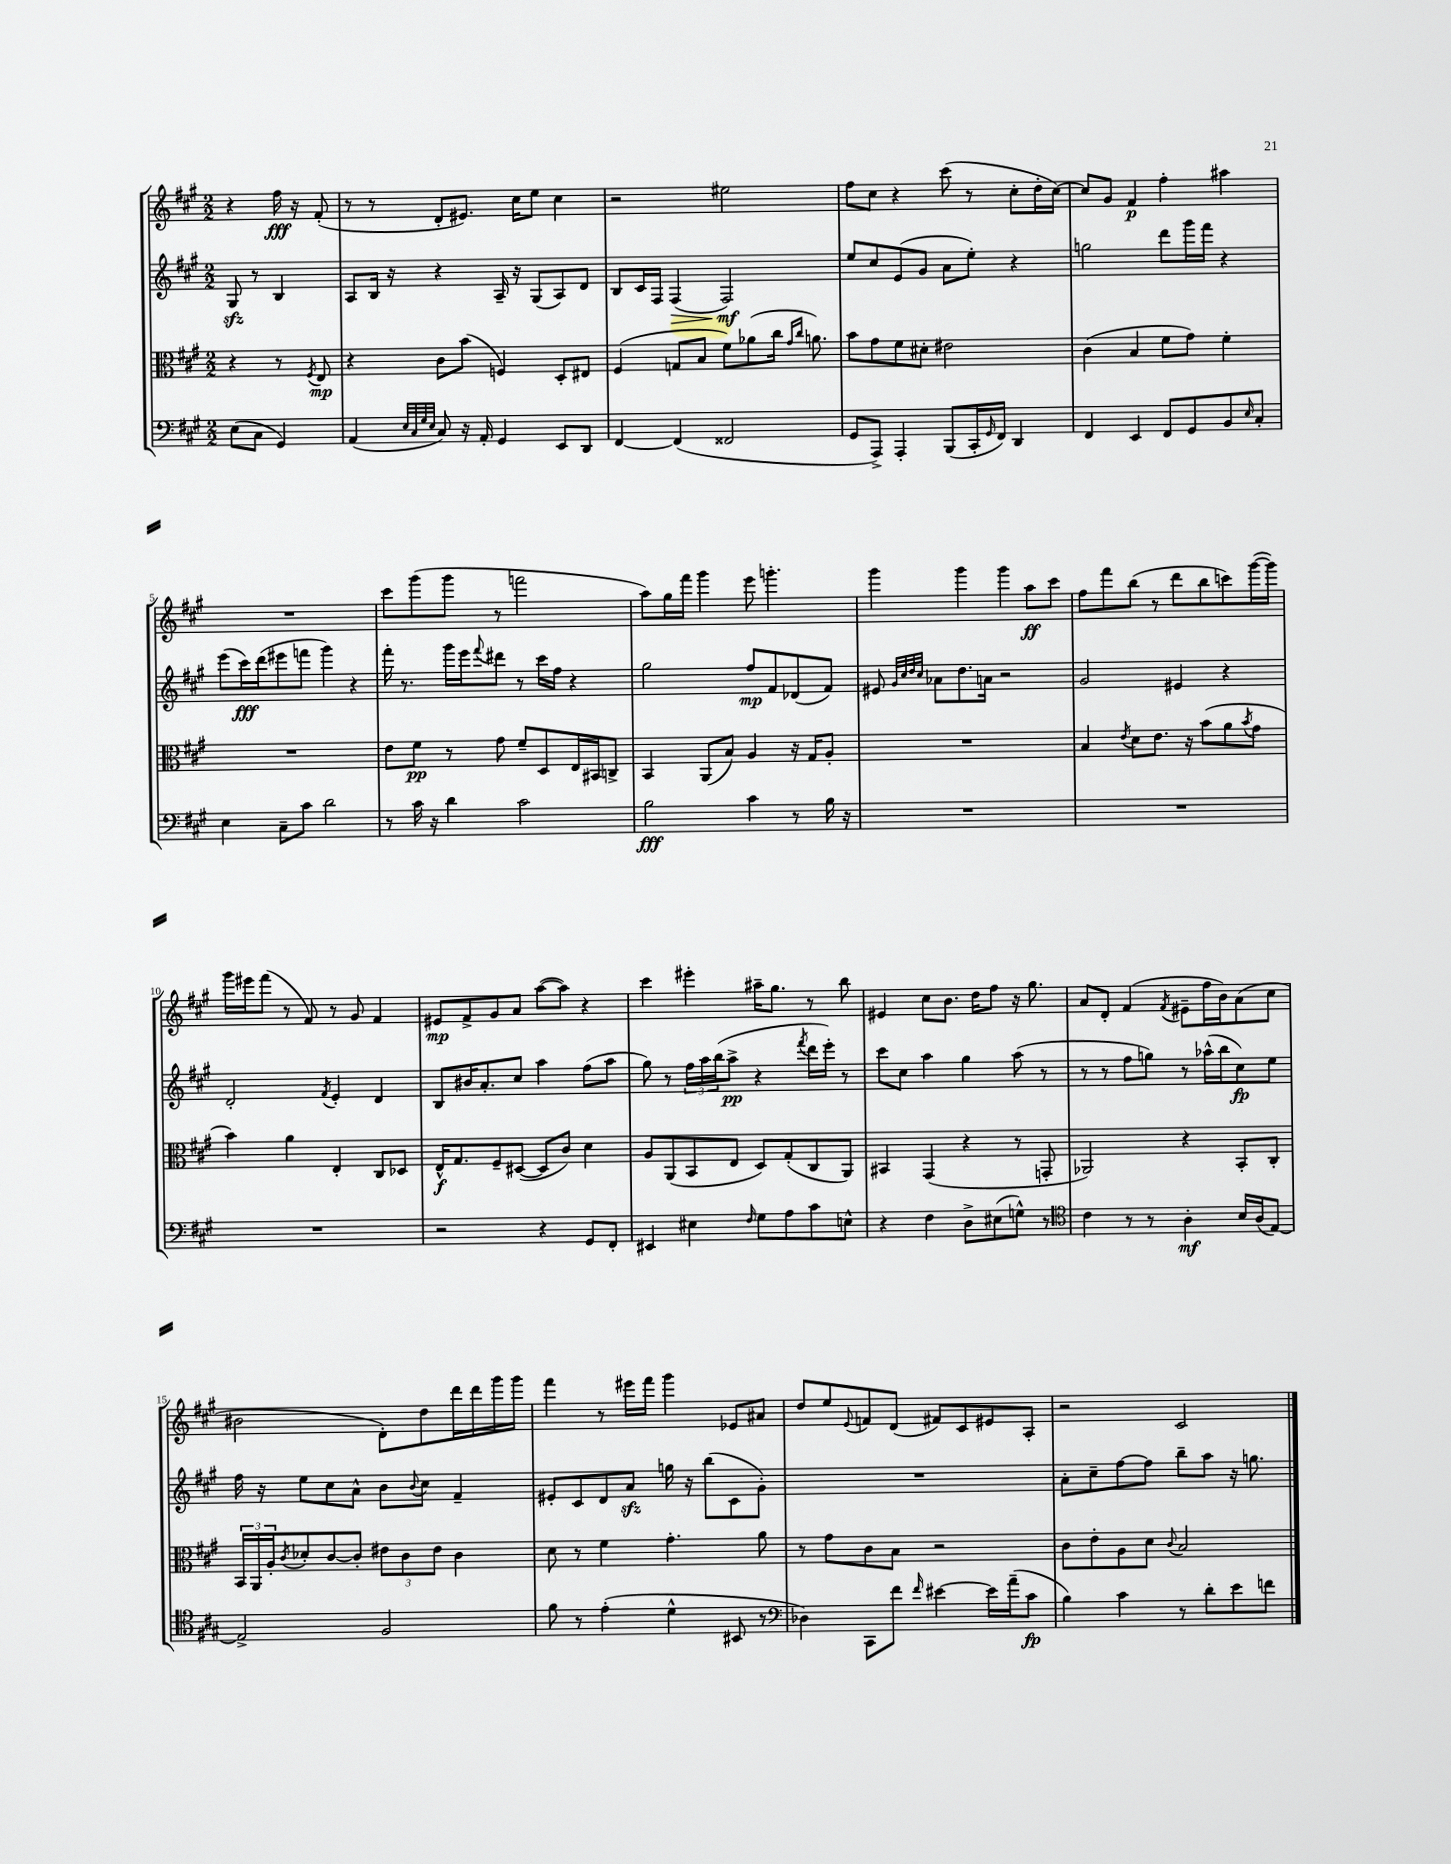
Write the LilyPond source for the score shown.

<<
\new StaffGroup <<
\new Staff = "s0" {
    \clef treble \key a \major \numericTimeSignature \time 2/2 \partial 2
    r4 fis''16\fff r16 fis'8-.( |
    r8 r8 d'8-. eis'8.) cis''16 e''8 cis''4 |
    r2 eis''2 |
    fis''8 cis''8 r4 cis'''8( r8 cis''8-. d''16-. cis''16~) |
    cis''8 gis'8 fis'4\p fis''4-. ais''4 |
    R1 |
    cis'''8 gis'''8( gis'''8 r8 f'''2 |
    a''8) gis''16 fis'''16 gis'''4 e'''8 g'''4.-. |
    gis'''4 gis'''4 gis'''4 a''8\ff cis'''8 |
    fis''8 fis'''8 b''8( r8 d'''8 b''8 c'''8) gis'''16~( gis'''16) |
    gis'''16 eis'''16 fis'''8( r8 fis'8) r8 gis'8 fis'4 |
    eis'8\mp fis'8-> gis'8 a'8 a''8~( a''8) r4 |
    cis'''4 eis'''4-. ais''16-- gis''8. r8 b''8 |
    eis'4 cis''8 b'8. d''16 fis''8 r16 gis''8. |
    a'8 d'8-. fis'4( \acciaccatura { fis'8 } eis'8-- fis''16 b'16) a'8( cis''8 |
    bis'2 d'8-.) d''8 d'''16 d'''16 gis'''16 gis'''16 |
    fis'''4 r8 eis'''16 fis'''16 gis'''4 ees'8 ais'8 |
    d''8 e''8 \appoggiatura { e'8 } f'8 d'8( fis'8) cis'8 eis'8 a8-. |
    r2 cis'2 \bar "|." |
}
\new Staff = "s1" {
    \clef treble \key a \major \numericTimeSignature \time 2/2 \partial 2
    gis8\sfz r8 b4 |
    a8 b16 r16 r4 a16-- r16 gis8( a8) d'8 |
    b8 cis'16 fis16 fis4\>( fis2\mf\!) |
    e''8 cis''8 e'8( gis'8 a'8 e''8-.) r4 |
    g''2 d'''8 gis'''16 fis'''16 r4 |
    e'''8( cis'''16\fff) d'''16( eis'''8 f'''8 gis'''4) r4 |
    fis'''16-. r8. gis'''16 e'''16 \appoggiatura { fis'''8 } dis'''8 r8 cis'''16 fis''16 r4 |
    gis''2 fis''8\mp fis'8 des'8( fis'8) |
    eis'8 \grace { gis'32 cis''32 d''32 cis''32 } aes'8 d''8. a'16 r2 |
    gis'2 eis'4 r4 |
    d'2-. \acciaccatura { fis'8 } e'4-. d'4 |
    b8 bis'16 a'8.-. cis''8 a''4 fis''8( a''8 |
    gis''8) r8 \tuplet 3/2 { fis''16 a''16 b''16( } a''8->\pp r4 \acciaccatura { fis'''8 } d'''16 e'''16-.) r8 |
    cis'''8 cis''8 a''4 gis''4 a''8( r8 |
    r8 r8 fis''8 g''8) r8 aes''16-^( b''16 cis''8\fp) e''8 |
    fis''16 r16 e''8 cis''8 a'8-^ b'8 \appoggiatura { b'8 } cis''8 fis'4-- |
    eis'8-. cis'8 d'8 a'8\sfz g''16 r16 b''8( cis'8 gis'8-.) |
    R1 |
    a'8-. cis''8-- fis''8~ fis''8 b''8-- a''8 r16 g''8. \bar "|." |
}
\new Staff = "s2" {
    \clef alto \key a \major \numericTimeSignature \time 2/2 \partial 2
    r4 r8 \acciaccatura { fis8 } e8\mp |
    r4 cis'8 b'8( f4) d8-. eis8 |
    fis4( g8 b8 fis'8) aes'8( cis''16 \grace { gis'16 cis''16 } a'8.) |
    b'8 gis'8 fis'8 dis'8-. eis'2 |
    cis'4( b4 fis'8 gis'8) fis'4-. |
    R1 |
    e'8 fis'8\pp r8 gis'8 fis'8-- d8 e16 bis,16 c8-> |
    b,4 a,8( b8) a4 r16 gis16 a8-. |
    R1 |
    b4 \acciaccatura { e'8 } d'8 e'8. r16 b'8( a'8 \acciaccatura { b'8 } gis'8 |
    b'4) a'4 e4-. cis8 des8 |
    e16-^\f gis8. fis8-- dis8~( dis8 cis'8) d'4 |
    a8 a,8( b,8 e8 d8) gis8-.( cis8 a,8) |
    bis,4 gis,4( r4 r8 g,8-. |
    aes,2) r4 b,8-. cis8-. |
    \tuplet 3/2 { b,16 a,16 a16-. } \acciaccatura { cis'8 } des'8-. cis'8~ cis'8-. \tuplet 3/2 { eis'8 cis'8 eis'8 } cis'4 |
    d'8 r8 fis'4 gis'4.-. a'8 |
    r8 gis'8 cis'8 b8 r2 |
    cis'8 e'8-. a8 d'8 \appoggiatura { cis'8 } b2 \bar "|." |
}
\new Staff = "s3" {
    \clef bass \key a \major \numericTimeSignature \time 2/2 \partial 2
    e8( cis8 gis,4) |
    a,4( \grace { e32 cis32 gis32 e32 } cis8) r16 a,16-. gis,4 e,8 d,8 |
    fis,4~ fis,4( fisis,2 |
    gis,8 a,,8->) a,,4-. b,,8( cis,16-. \grace { gis,16 } fis,16) d,4 |
    fis,4 e,4 fis,8 gis,8 b,8 \grace { e16 } cis8-. |
    e4 cis8-- cis'8 d'2 |
    r8 cis'16 r16 d'4 cis'2 |
    b2\fff cis'4 r8 b16 r16 |
    R1 |
    R1 |
    R1 |
    r2 r4 gis,8 fis,8-. |
    eis,4 eis4 \grace { fis16 } gis8 a8 cis'8 e8-^ |
    r4 fis4 d8-> eis8( g8-^) r8 |
    \clef tenor cis'4 r8 r8 a4-.\mf b16 a16( e8~) |
    e2-> fis2 |
    fis'8 r8 e'4-.( d'4-^ bis,8 r8 |
    \clef bass des4) cis,8 fis'8 \grace { fis'16 } eis'4~ eis'16 a'16--( cis'8\fp |
    b4) cis'4 r8 d'8-. e'8 f'8 \bar "|." |
}
>>
>>
